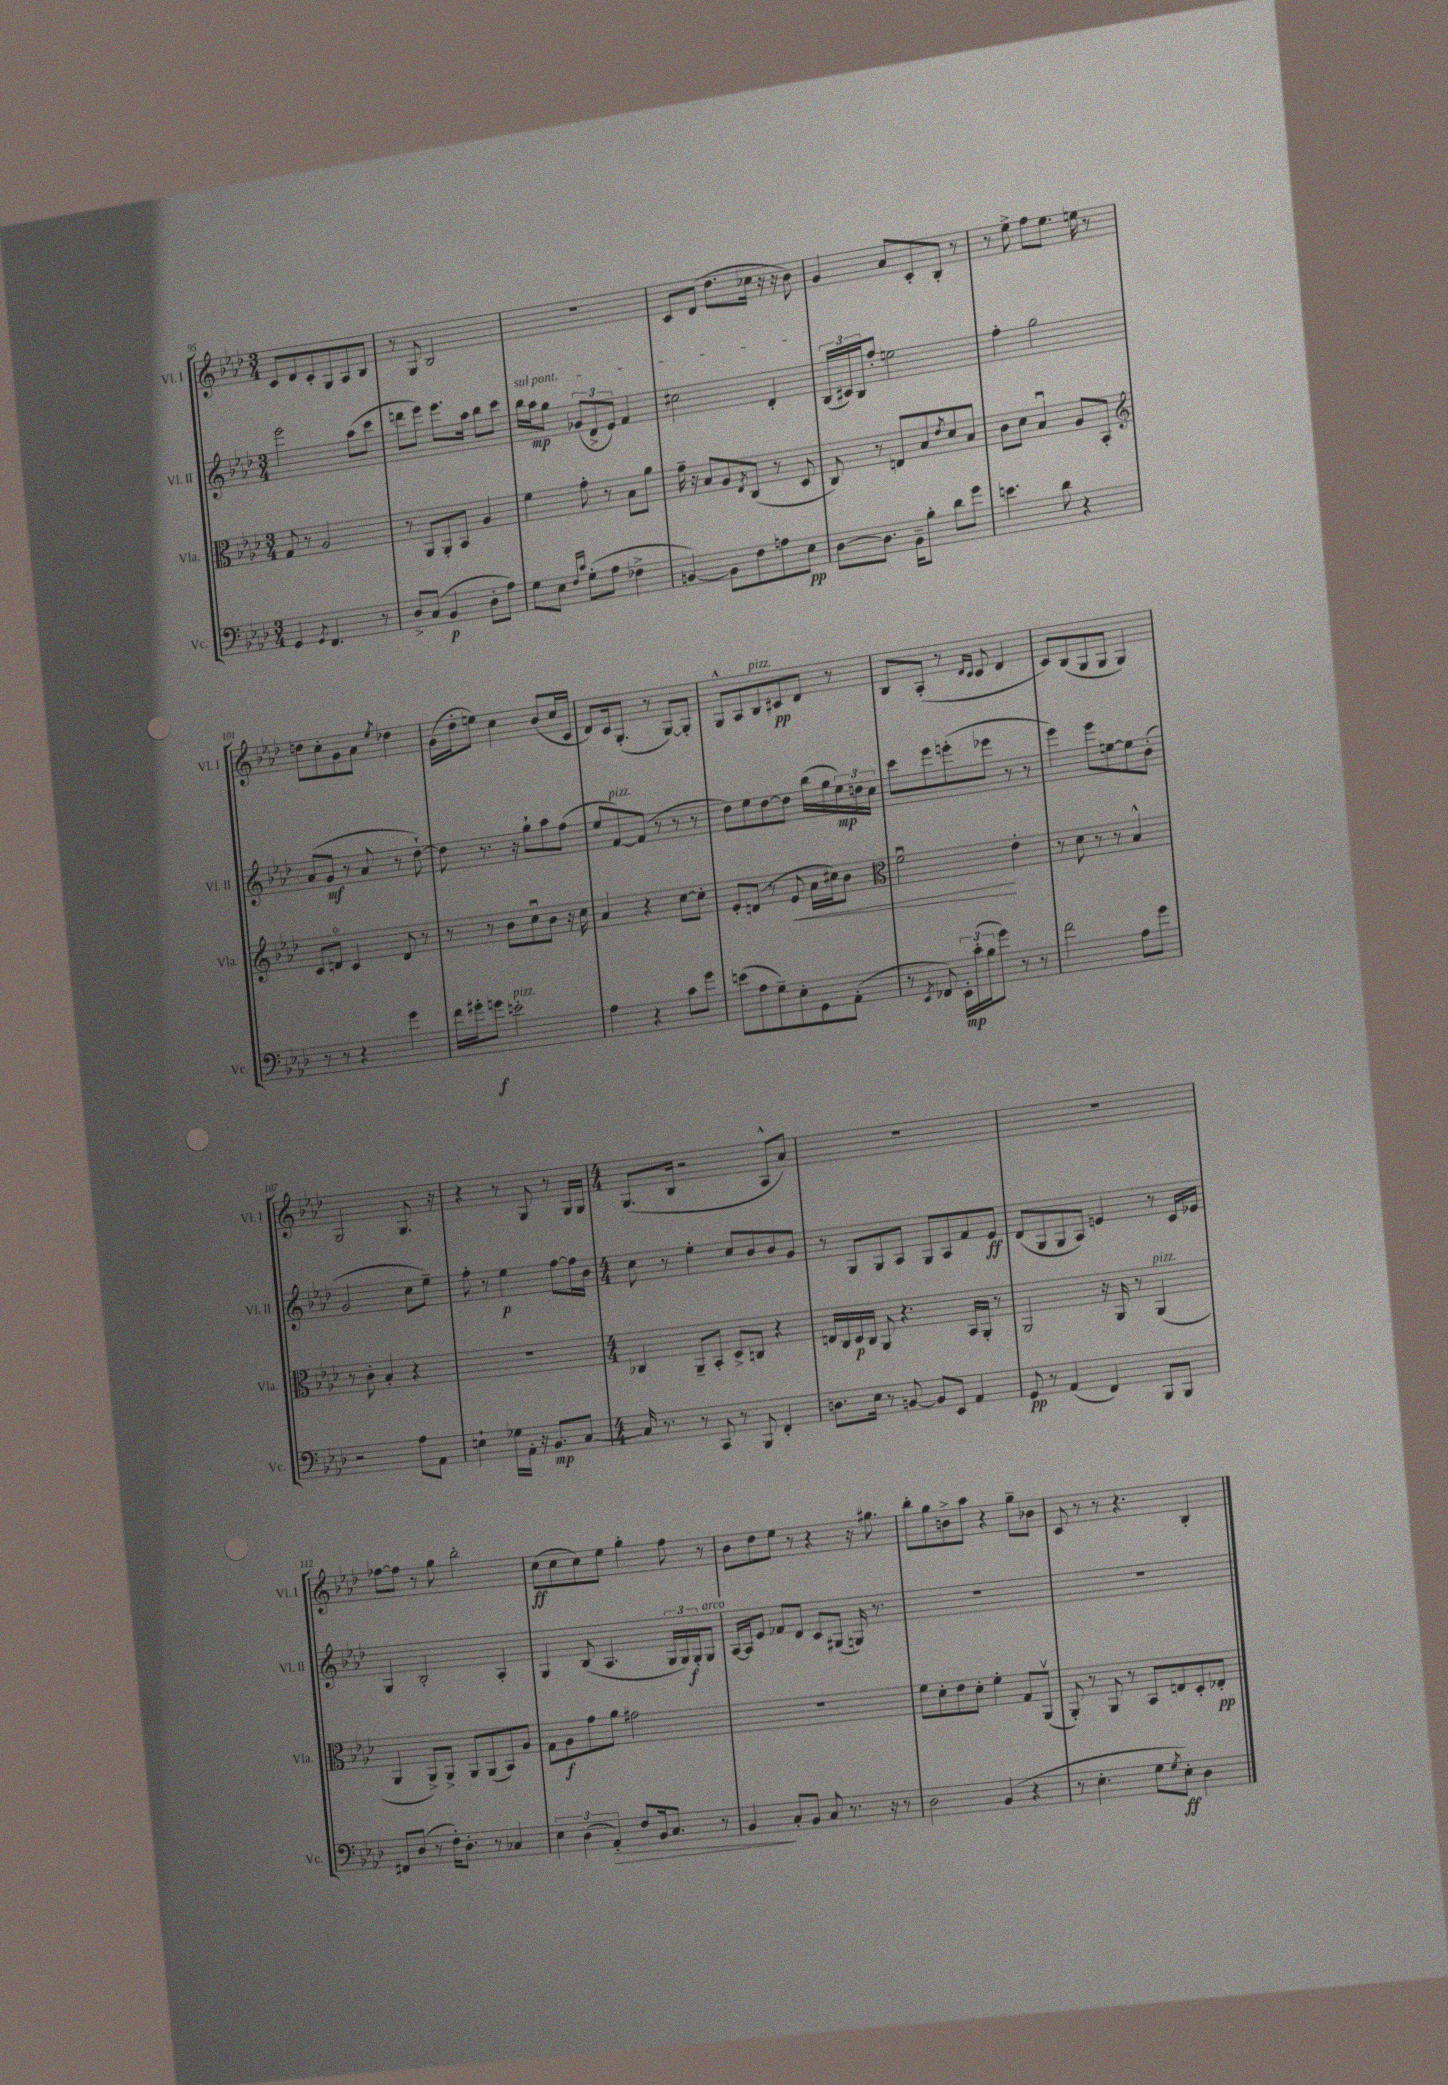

**kern	**kern	**kern	**kern
*staff4	*staff3	*staff2	*staff1
*clefF4	*clefC3	*clefG2	*clefG2
*k[b-e-a-d-]	*k[b-e-a-d-]	*k[b-e-a-d-]	*k[b-e-a-d-]
*M3/4	*M3/4	*M3/4	*M3/4
4GG	8G	2eee-	8c
.	8r	.	8d-
8qGG	.	.	.
4.FF	2A-	.	8c'
.	.	.	8G
.	.	(8aa-	8A-
8r	.	8ccc	8B-
=	=	=	=
8D-^	8r	8ddd	8r
(8C	8AA-	8eee-)	8G
4BB-	8AA-'	8.eee-	2B-
.	8BB-	.	.
.	.	16aa-	.
8D-'	4A-	8bb-	.
8A-)	.	8ccc	.
=	=	=	=
8G	4f	16bb-	2.r
.	.	16aa-	.
8E-	.	8gg	.
16qqF	.	.	.
16qqc	.	.	.
(8G'	8g'	(12g-	.
.	.	12d-^	.
8A-	8r	.	.
.	.	12e-)	.
4F-^	8B-	4f	.
.	8a-	.	.
=	=	=	=
[4BB)	16g~	2cc#	8c
.	16r	.	.
.	8B-	.	(8d-
8BB]	8A-	.	8.dd-
.	8qE-	.	.
8F	(8C	.	.
.	.	.	16cc-
8A	8r	4d-'	16r
.	.	.	16r
8E-	8D-	.	8b-)
=	=	=	=
[8D-	8C)	(24B-	4g
.	.	24c#)	.
.	.	24B-	.
8.D-]	8r	8ff'	.
.	8E	2ee	8a-
16BB-~	.	.	.
8B-'	8B-	.	8c'
.	8qe-	.	.
8d-	8d-	.	8B-'
8g	8B-	.	8r
=	=	=	=
4.e	8c	4ff'	8r
.	8d-	.	8ee-^
.	4B-u	2gg	8ff
8d-	.	.	8.ee-
4r	8A-	.	.
.	.	.	16ee
.	8BB-'	.	8r
=	=	=	=
*	*clefG2	*	*
8r	8c	(8a-	8dd
8r	8do	8g	8cc'
4r	4c	8r	8g
.	.	8a-	8a-
.	.	.	8qee-
4g	8d	8r	4dd-
.	8r	[8dd-`)	.
=	=	=	=
16f	8r	8dd-]	(16g
16g#'	.	.	16dd-'
8g	8r	8.r	8ee)
2e'	8b-	.	4cc
.	.	16r	.
.	8ccu	8gg`	.
.	8b-	8aa-	(8b-
.	16r	(8ff	16cc
.	16cc	.	16c
=	=	=	=
4A-	4a-	8ee-	8d-)
.	.	[8f)	16c
.	.	.	(8.G'
4r	4r	(8f]	.
.	.	8r	8r
8c	[8cc	8r	[8G)
8g	8cc']	8r	8G']
=	=	=	=
(8e	8e-'	8dd-)	8G^^
8A-	(8d	8ee-	8A-
8G~)	8r	[8dd-	8B-
8E-'	8e-	8dd-]	8c#
8GG	16a-	(16bb-	8d-
.	16cc#)	16gg	.
(8AA-'	8b-	24ee-)	8r
.	.	24dd	.
.	.	24cc	.
=	=	=	=
*	*clefC3	*	*
8r	2fu	8ccc	8B-
8qEE-	.	.	.
8FF-)	.	8eee-	(8A-'
24EE-'	.	(8eee'	8r
(24c'	.	.	.
24B-	.	.	.
.	.	.	16qqd-
.	.	.	16qqc
8g)	.	8eee-	8c
8r	4e-'	8r	4d-
8r	.	8r	.
=	=	=	=
2f	8r	4eee-)	8c)
.	8d-	.	(8B-
.	8r	8eee-	8G
.	8r	[8ee	8G
8A-	4B-^^	8ee]	4G)
8g	.	(8b-'	.
=	=	=	=
2r	8r	2g	2G
.	8c'	.	.
.	4B-'	.	.
8A-	4r	8cc	8.G
8AA-	.	8ee-~)	.
.	.	.	16r
=	=	=	=
4E`	2.r	8ff'	4r
.	.	8r	.
16G-	.	4ee-	8r
16AA-'	.	.	.
16r	.	.	8G
8.BB-	.	.	.
.	.	[8ff	8r
[8C	.	16ff]	16G
.	.	16b-	16G
=	=	=	=
*M4/4	*M4/4	*M4/4	*M4/4
16C]	4C-	8cc	(8.G
8.r	.	.	.
.	.	8r	.
.	.	.	16B-
8r	8AA-~	4ee-'	2r
8CC	8BB-'	.	.
8r	8D-^	8cc	.
8BBB-	8C	8b-	.
4FF'	4r	8b-	8A-^^
.	.	8g	8a-)
=	=	=	=
8.D	16E	8r	1r
.	16C	.	.
.	16D-	8G	.
16E-	16C	.	.
8r	8AA-	8G	.
[8BB	4.r	8A-	.
8BB]	.	8G	.
8EE-	.	8A-	.
4AA-	16BB-	8f	.
.	16AA-'	.	.
.	8r	8e-	.
=	=	=	=
8GG	2AA-	(8d-	1r
8r	.	8G	.
(4AA-	.	8G	.
.	.	8A-)	.
4FF)	16r	4e	.
.	16AA-	.	.
.	8r	.	.
8BBB-	(4AA-	8r	.
8BBB-	.	16c	.
.	.	16e-	.
=	=	=	=
8FF#	4AA-	4G	[8ff-
(8D-	.	.	8ff-]
8r	8AA-^)	2B-'	8r
16F')	8AA-^	.	8gg
8.D-'	.	.	.
.	8AA-	.	2bb-'
8r	(8AA-	.	.
4C-	8BB-)	4A-'	.
.	8A-	.	.
=	=	=	=
6E-	8G	4G	(8cc
.	8A-	.	8cc
(6D-	.	.	.
.	8g	(8B-	8cc)
6AA-')	.	.	.
.	8a-	4.A-	8ee-
8F	2g#	.	4gg'
16BB-	.	.	.
8.C	.	.	.
.	.	24G	8ff
.	.	24G)	.
.	.	24G'	.
8r	.	8G	8r
=	=	=	=
4BB-	1r	[16A-	8b-
.	.	16A-]	.
.	.	8e-	8dd-
8C'	.	8f-	8ee-
8BB-	.	8d-	8r
8C	.	8c	4r
8.r	.	(8G#	.
.	.	16G)	16r
16r	.	8.r	8.gg#
8r	.	.	.
=	=	=	=
2D-	8f	1r	8bb-'
.	8d-'	.	8gg
.	8e-	.	8b^
.	8d-'	.	8aa-
(4BB-	4f'	.	4r
4r	8G	.	8gg~
.	(8AA-v	.	8b-
=	=	=	=
8r	8AA-')	1r	8c
4.E-'	8r	.	8r
.	8AA-	.	8r
.	8r	.	4.r
8G	8BB-	.	.
8qG	.	.	.
8E-')	8E	.	.
4D-	8D-'	.	4B-'
.	8E-'	.	.
==	==	==	==
*-	*-	*-	*-
